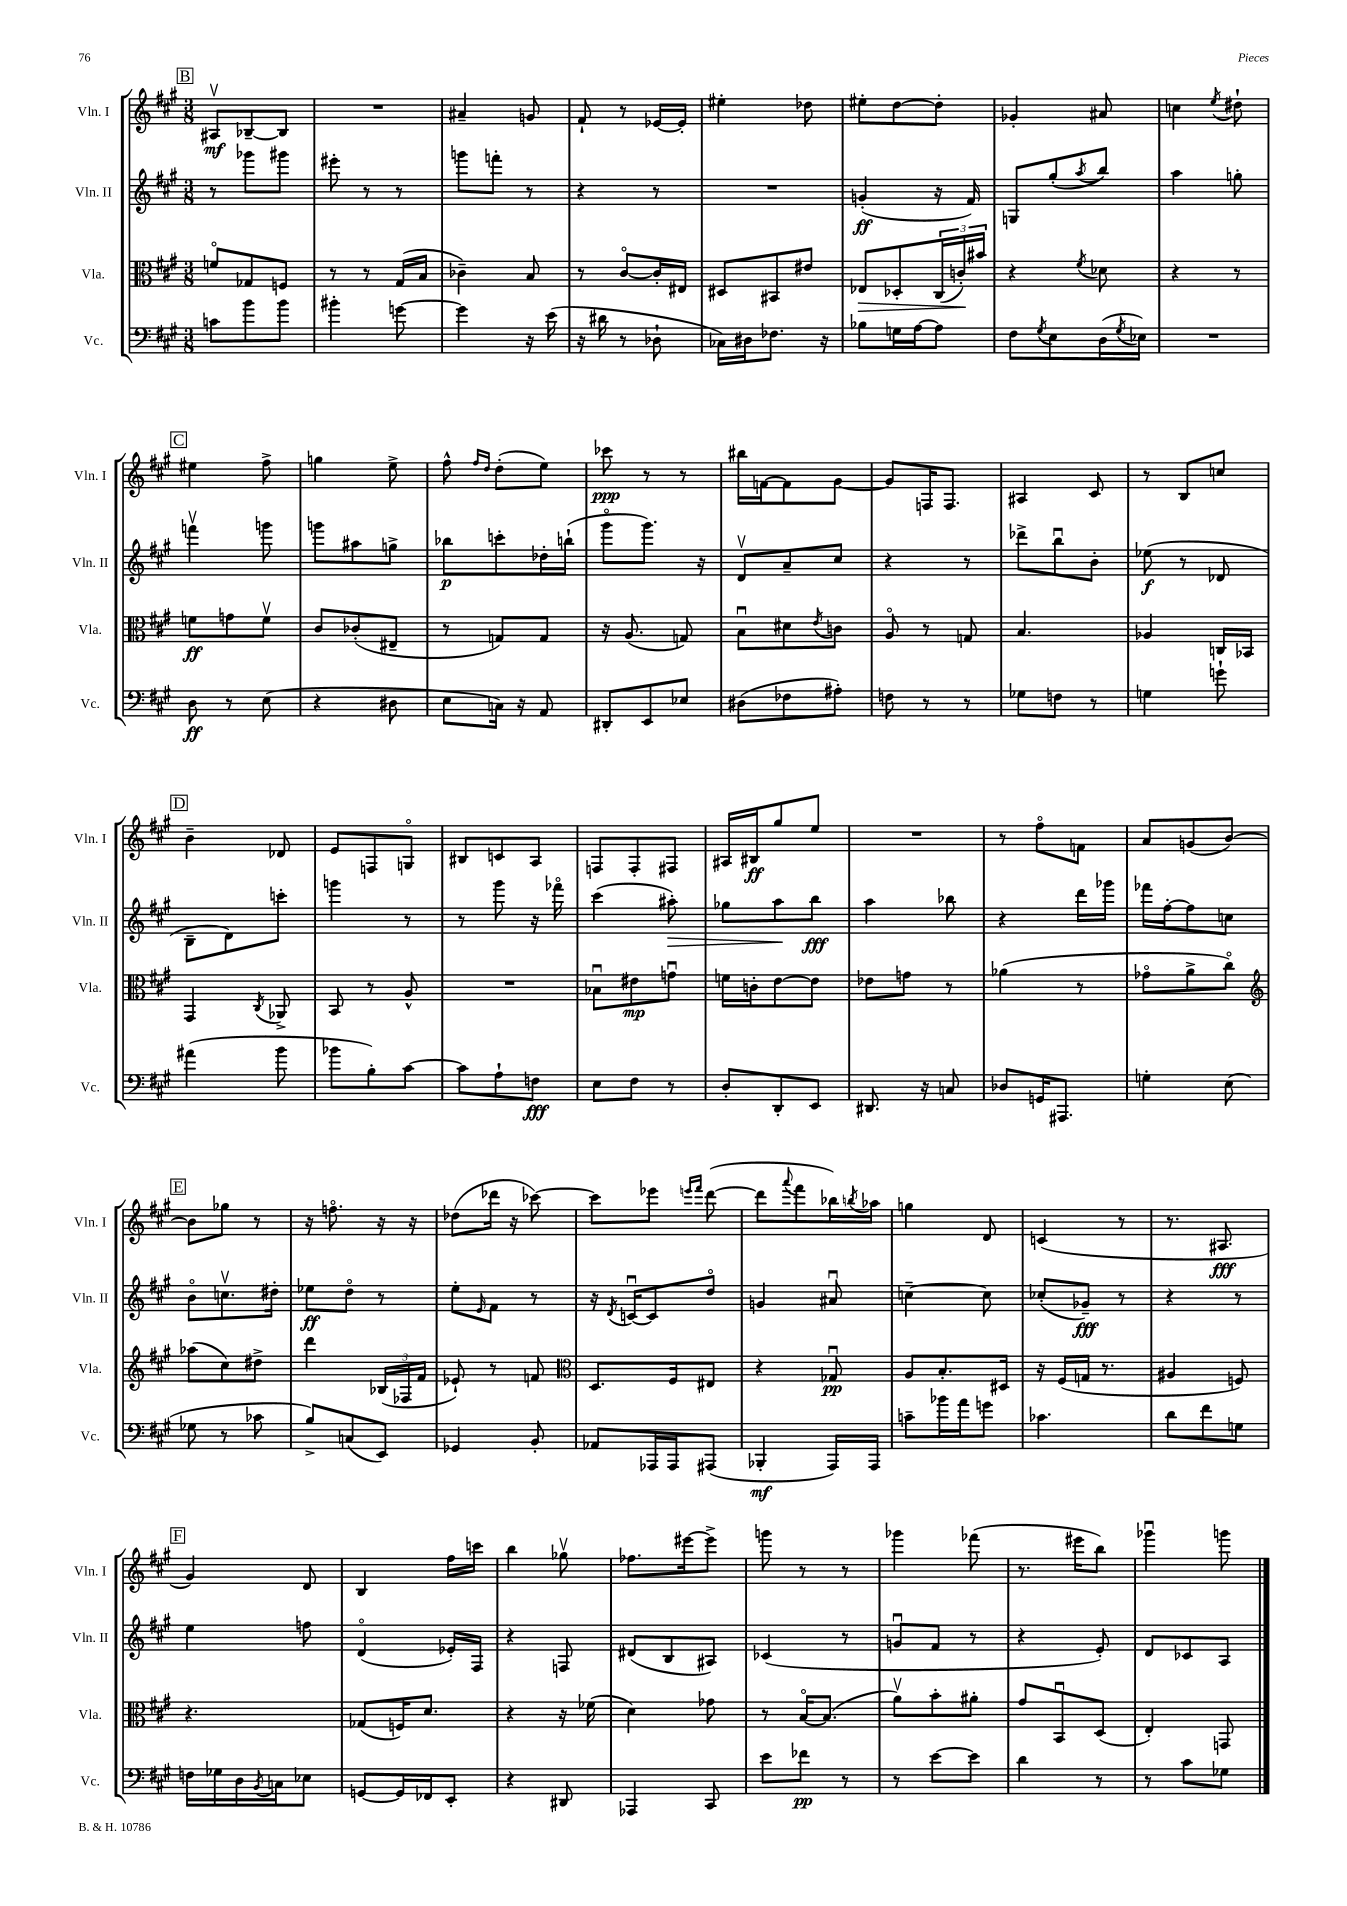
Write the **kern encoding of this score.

**kern	**kern	**kern	**kern
*staff4	*staff3	*staff2	*staff1
*clefF4	*clefC3	*clefG2	*clefG2
*k[f#c#g#]	*k[f#c#g#]	*k[f#c#g#]	*k[f#c#g#]
*M3/8	*M3/8	*M3/8	*M3/8
8c\L	8fo/L	8r	8A#v/L
8b\	8G-/	8ggg-\L	[8B-~/
8b\J	8F/J	8ggg#\J	8B-/]J
=	=	=	=
4b#'\	8r	8eee#'\	4.r
.	8r	8r	.
[8g\	(16G#/LL	8r	.
.	16B/JJ	.	.
=	=	=	=
4g\]	4c-~\)	8ggg\L	4a#~/
.	.	8fff'\J	.
16r	8B/	8r	8g/
(16e\	.	.	.
=	=	=	=
16r	8r	4r	8f#`/
16d#\	.	.	.
8r	[8c#o/L	.	8r
8D-`\	16c#'/]L	8r	[16e-/LL
.	16E#/JJ	.	16e-'/]JJ
=	=	=	=
16C-\LL)	8D#/L	4.r	4ee#'\
16D#\J	.	.	.
8.F-\J	8BB#/	.	.
.	8e#/J	.	8dd-\
16r	.	.	.
=	=	=	=
8B-\L	8E-/L	(4g'/	8ee#'\L
16G\L	8D-'/	.	[8dd\
[16A\J	.	.	.
8A\]J	(24C#/L	16r	8dd'\]J
.	24c'/)	.	.
.	.	16f#/)	.
.	24b#/JJ	.	.
=	=	=	=
8F#\L	4r	8G/L	4g-'/
8qG#/	.	.	.
8E\	.	(8gg#'/	.
.	8qf#/	8qaa/	.
(16D\L	8d-\	8bb/J)	8a#/
8qG#/	.	.	.
16E-\JJ)	.	.	.
=	=	=	=
4.r	4r	4aa\	4cc\
.	.	.	8qee/
.	8r	8gg'\	8dd#`\
=	=	=	=
8D\	8f\L	4fffv\	4ee#\
8r	8g\	.	.
(8E\	8fv\J	8ggg\	8ff#^\
=	=	=	=
4r	8c#/L	8ggg\L	4gg\
.	(8c-'/	8aa#\	.
8D#\	8E#~/J	8gg^\J	8ee^\
=	=	=	=
8E\L	8r	8bb-\L	8ff#^^\
.	.	.	16qqff#/LL
.	.	.	16qqdd/JJ
16C\Jk)	8G/L)	8ccc'\	(8dd'\L
16r	.	.	.
8AA/	8G/J	16dd-'\L	8ee\J)
.	.	(16bb`\JJ	.
=	=	=	=
8DD#'/L	16r	8ggg#o\L	8ccc-\
.	(8.A/	.	.
8EE/	.	8.ggg#\J)	8r
8E-/J	8G/)	.	8r
.	.	16r	.
=	=	=	=
(8D#\L	8Bu\L	8dv/L	16bb#\LL
.	.	.	[16f\J
8F-\	8d#\	8a~/	8f\]
.	8qe/	.	.
8A#'\J)	8c\J	8cc#/J	[8g#\J
=	=	=	=
8F\	8Ao/	4r	8g#/]L
8r	8r	.	16F/K
.	.	.	8.F/J
8r	8G/	8r	.
=	=	=	=
8G-\L	4.B/	8ddd-^\L	4A#/
8F\J	.	8bbu\	.
8r	.	8b'\J	8c#/
=	=	=	=
4G\	4A-/	(8ee-\	8r
.	.	8r	8B/L
8g`\	16C/LL	8d-/	8cc/J
.	16BB-/JJ	.	.
=	=	=	=
(4a#\	4GG#/	8B~\L	4b~\
.	.	8d\)	.
.	8qC#/	.	.
8b\	8AA-^/	8ccc'\J	8d-/
=	=	=	=
8b-\L	8BB/	4ggg\	8e/L
8B'\)	8r	.	8F/
[8c#\J	8A^^/	8r	8Go/J
=	=	=	=
8c#\]L	4.r	8r	8B#/L
8A`\	.	8ggg#\	8c/
8F\J	.	16r	8A/J
.	.	16fff-o\	.
=	=	=	=
8E\L	8B-u\L	(4ccc#\	8F/L
8F#\J	8e#\	.	8F'/
8r	8gu\J	8aa#'\)	8F#/J
=	=	=	=
8D'/L	16f\LL	8gg-\L	16A#/LL
.	16c'\J	.	16B#/J
8DD'/	[8e\	8aa\	8gg#/
8EE/J	8e\]J	8bb\J	8ee/J
=	=	=	=
8.DD#/	8e-\L	4aa\	4.r
.	8g\J	.	.
16r	.	.	.
8C/	8r	8bb-\	.
=	=	=	=
8D-/L	(4a-\	4r	8r
16GG/K	.	.	8ff#o\L
8.AAA#/J	.	.	.
.	8r	16ddd\LL	8f\J
.	.	16ggg-\JJ	.
=	=	=	=
4G'\	8g-o\L	16fff-\LL	8a/L
.	.	[16ff#'\J	.
.	8a^\	8ff#\]	(8g/
(8E\	8cc#o\J)	8cc\J	[8b/J)
=	=	=	=
*	*clefG2	*	*
8G-\	(8aa-\L	8bo\L	8b\]L
8r	8cc#\)	8.ccv\	8gg-\J
8c-\	8dd#^\J	.	8r
.	.	16dd#'\Jk	.
=	=	=	=
8B^/L)	4ddd\	8ee-\L	16r
.	.	.	8.ffo\
(8C/	.	8ddo\J	.
8EE/J)	(24B-/LL	8r	16r
.	24F-/	.	.
.	.	.	16r
.	24f#/JJ	.	.
=	=	=	=
4GG-/	8e-`/)	8ee'\L	(8dd-\L
.	.	16qqe/	.
.	8r	8f#\J	16ddd-\Jk
.	.	.	16r
8BB'/	8f/	8r	[8ccc-\)
=	=	=	=
*	*clefC3	*	*
8AA-/L	8.D/L	16r	8ccc-\]L
.	.	8qd/	.
.	.	[16cu/LK	.
16AAA-/L	.	8c/]	8eee-\J
16AAA-/J	16F#/k	.	.
.	.	.	16qqeee/LL
.	.	.	16qqfff#/JJ
(8AAA#/J	8E#/J	8ddo/J	([8ddd\
=	=	=	=
4BBB-'/	4r	4g/	8ddd\]L
.	.	.	8qqaaa/
.	.	.	8fff#\
16AAA/LL)	8G-u/	8a#u/	16bb-\L)
.	.	.	8qbb/
16AAA/JJ	.	.	16aa-\JJ
=	=	=	=
8c~\L	8A/L	[4cc~\	4gg\
16b-\L	8.B'/	.	.
16a\J	.	.	.
8g\J	.	8cc\]	8d/
.	16D#/Jk	.	.
=	=	=	=
4.c-\	16r	(8cc-'/L	(4c/
.	(16F#/LL	.	.
.	16G/JJ	8g-~/J)	.
.	8.r	.	.
.	.	8r	8r
=	=	=	=
8d\L	4A#/	4r	8.r
8f#\	.	.	.
.	.	.	8.A#/
8G\J	8F/)	8r	.
=	=	=	=
16F\LL	4.r	4ee\	4g#/)
16G-\	.	.	.
16D\	.	.	.
8qBB/	.	.	.
16C\J	.	.	.
8E-\J	.	8ff\	8d/
=	=	=	=
[8GG/L	(8G-/L	(4do/	4B/
16GG/]L	16F/K)	.	.
16FF-/J	8.d/J	.	.
8EE'/J	.	16e-'/LL)	16ff#\LL
.	.	16F#/JJ	16ccc\JJ
=	=	=	=
4r	4r	4r	4bb\
8DD#/	16r	8F/	8gg-v\
.	(16f-\	.	.
=	=	=	=
4AAA-/	4d\)	(8d#/L	8.ff-\L
.	.	8B/	.
.	.	.	[16eee#\k
8CC#/	8g-\	8A#/J)	8eee#^\]J
=	=	=	=
8e\L	8r	(4c-/	8ggg\
8f-\J	[16Bo/LK	.	8r
.	(8.B/]J	.	.
8r	.	8r	8r
=	=	=	=
8r	8av\L)	8gu/L	4ggg-\
[8e\L	8b'\	8f#/J	.
8e\]J	8a#'\J	8r	(8fff-\
=	=	=	=
4d\	8g#/L	4r	8.r
.	8BBu/	.	.
.	.	.	16eee#\LK
8r	(8D/J	8e'/)	8bb\J)
=	=	=	=
8r	4E'/)	8d/L	4ggg-u\
8c#\L	.	8c-/	.
8G-\J	8GG/	8A/J	8ggg\
==	==	==	==
*-	*-	*-	*-
